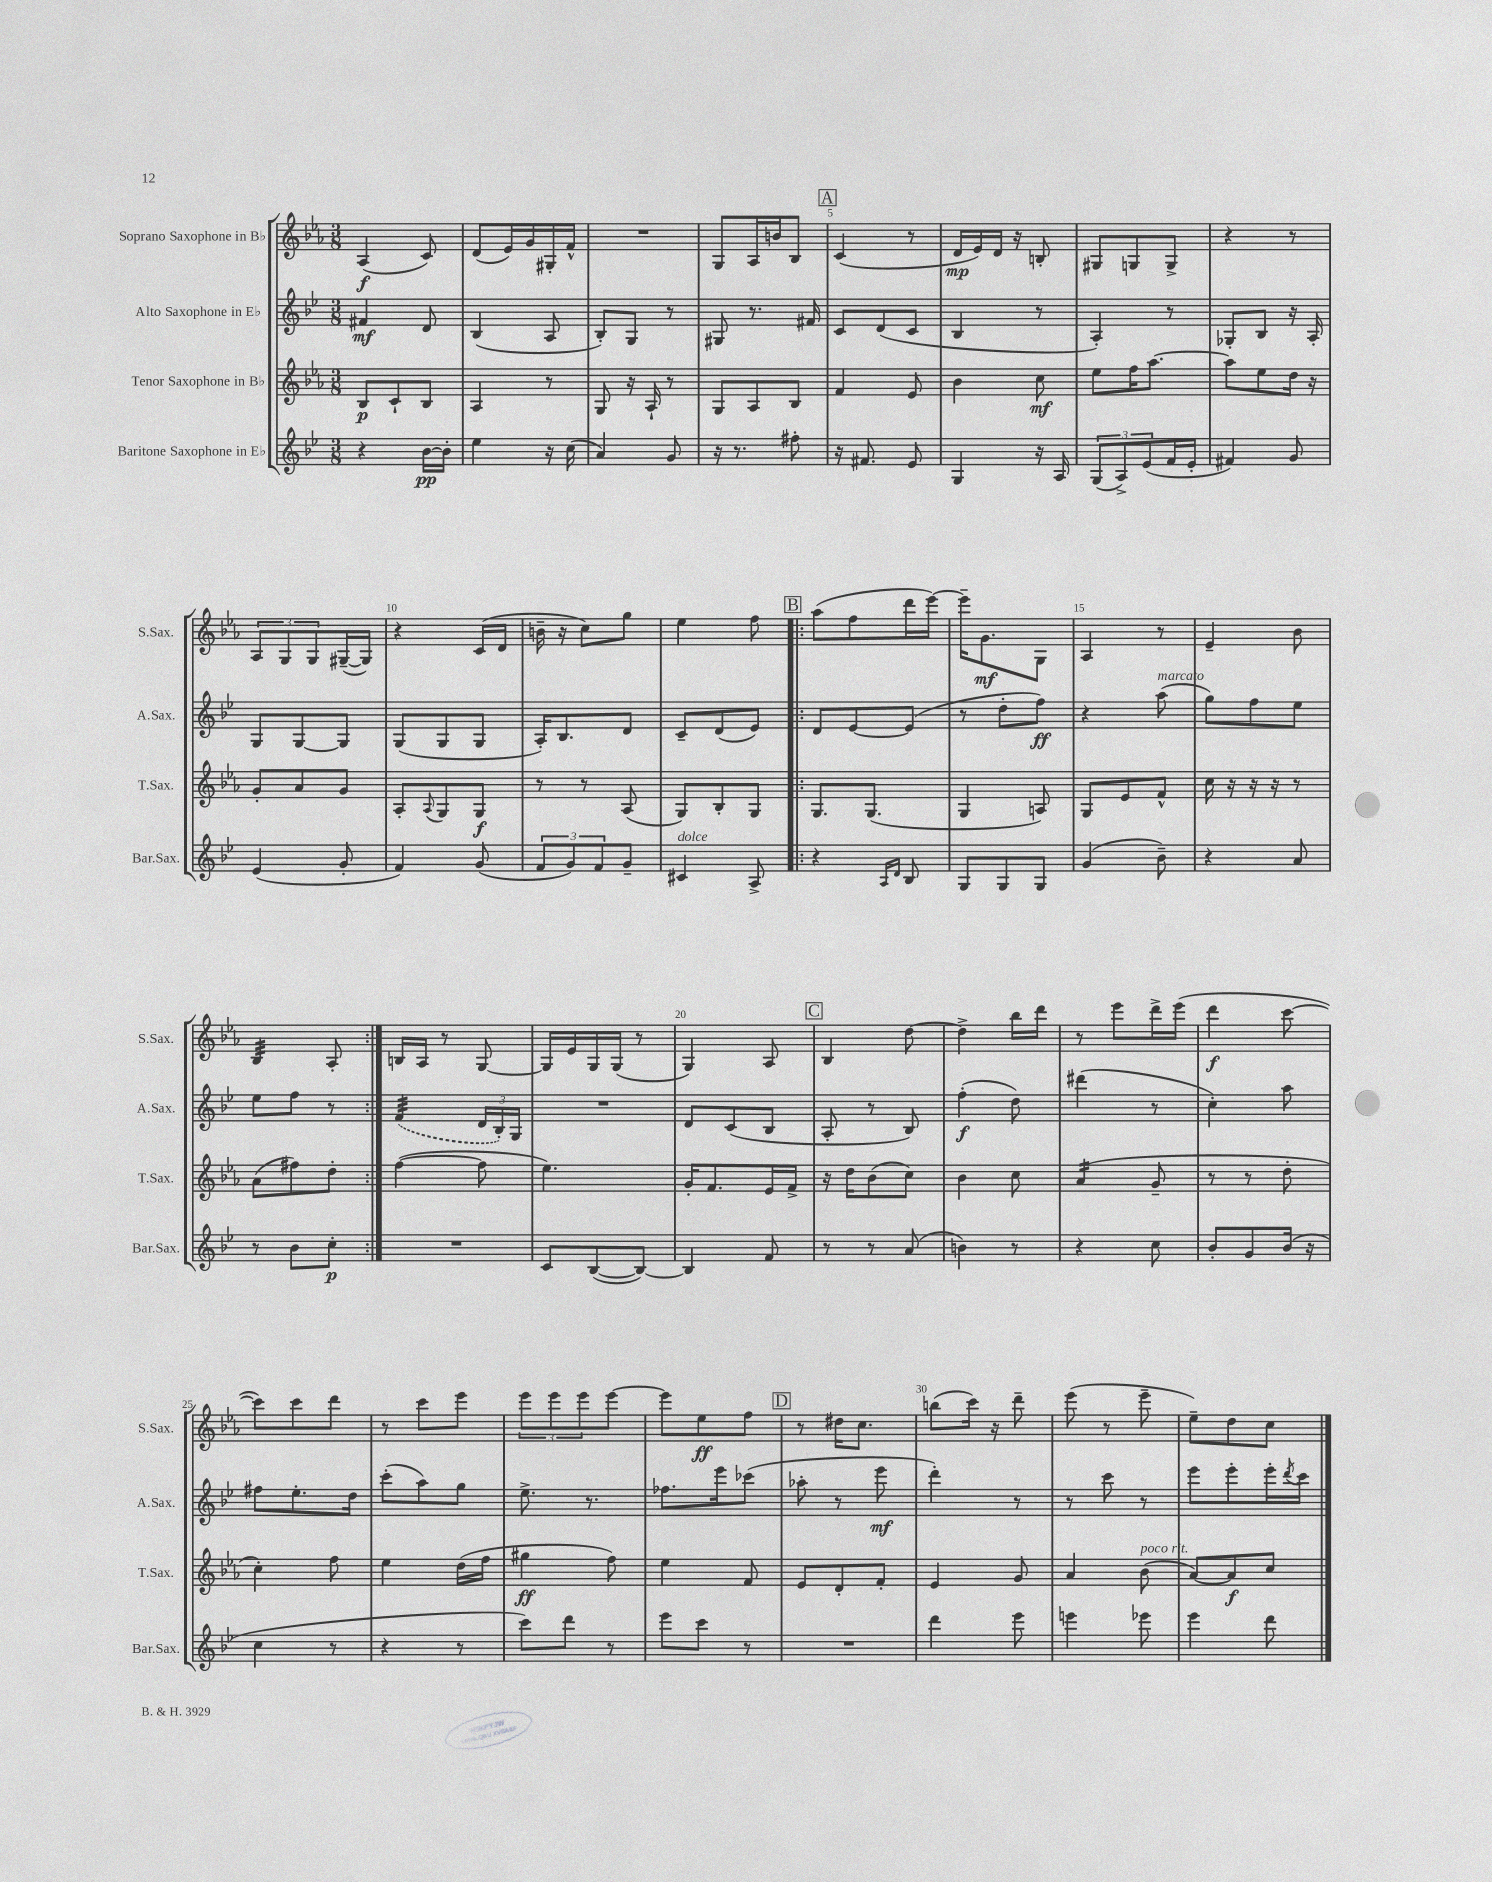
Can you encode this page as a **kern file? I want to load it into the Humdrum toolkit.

**kern	**kern	**kern	**kern
*staff4	*staff3	*staff2	*staff1
*clefG2	*clefG2	*clefG2	*clefG2
*k[b-e-]	*k[b-e-a-]	*k[b-e-]	*k[b-e-a-]
*M3/8	*M3/8	*M3/8	*M3/8
4r	8B-	4f#	(4A-
.	8c`	.	.
[16b-	8B-	8d	8c)
16b-']	.	.	.
=	=	=	=
4ee-	4A-	(4B-	(8d
.	.	.	16e-)
.	.	.	16g
16r	8r	8A	16G#'
(16cc	.	.	16f^^
=	=	=	=
4a)	8G	8B-')	4.r
.	16r	8G	.
.	16A-`	.	.
8g	8r	8r	.
=	=	=	=
16r	8G	8G#	8G
8.r	.	.	.
.	8A-	8.r	16A-
.	.	.	16b
8ff#'	8B-	.	8B-
.	.	16f#	.
=	=	=	=
16r	4f	8c	(4c
8.f#	.	.	.
.	.	(8d	.
8e-	8e-	8c	8r
=	=	=	=
4G	4b-	4B-	16d
.	.	.	16e-)
.	.	.	16d
.	.	.	16r
16r	8cc	8r	8B'
16A	.	.	.
=	=	=	=
(12G	8ee-	4A')	8G#
12A^)	.	.	.
.	16ff	.	8G
(12e-	.	.	.
.	[8.aa-	.	.
16f	.	8r	8G^
16e-'	.	.	.
=	=	=	=
4f#)	8aa-]	8G-'	4r
.	8ee-	8B-	.
8g	16dd	16r	8r
.	16r	16A'	.
=	=	=	=
(4e-	8g'	8G	12A-
.	.	.	12G
.	8a-	[8G	.
.	.	.	12G
8g'	8g	8G]	([16G#~
.	.	.	16G#])
=	=	=	=
4f)	8A-'	(8G	4r
.	8qqA-	.	.
.	8G	8G	.
(8g	8G	8G	(16c
.	.	.	16d
=	=	=	=
12f	8r	16A')	16b~
.	.	8.B-	16r
12g)	.	.	.
.	8r	.	8cc)
12f	.	.	.
8g~	(8A-	8d	8gg
=	=	=	=
4c#	8G)	8c~	4ee-
.	8B-'	(8d	.
8A^	8G	8e-)	8ff
=!|:	=!|:	=!|:	=!|:
4r	8.G	8d	(8aa-
.	.	[8e-	8ff
.	(8.G	.	.
16qqA	.	.	.
16qqd	.	.	.
8B-	.	(8e-]	16ddd
.	.	.	[16eee-)
=	=	=	=
8G	4G	8r	16eee-~]
.	.	.	8.g
8G	.	8dd'	.
8G	8A)	8ff)	8G
=	=	=	=
(4g	8G	4r	4A-
.	8e-	.	.
8b-~)	8f^^	(8aa	8r
=	=	=	=
4r	16cc	8gg)	4e-~
.	16r	.	.
.	16r	8ff	.
.	16r	.	.
8a	8r	8ee-	8b-
=	=	=	=
8r	(8a-	8ee-	4B-
8b-	8ff#)	8ff	.
8cc'	8dd'	8r	8A-'
=:|!	=:|!	=:|!	=:|!
4.r	([4ff	(4f	16B
.	.	.	16A-
.	.	.	8r
.	8ff]	24d	[8G
.	.	24B-')	.
.	.	24G	.
=	=	=	=
8c	4.ee-)	4.r	16G]
.	.	.	16e-
([8B-	.	.	16G
.	.	.	(16G
8B-_)	.	.	8r
=	=	=	=
4B-]	16g'	8d	4G)
.	8.f	.	.
.	.	(8c	.
8f	16e-	8B-	8A-
.	16f^	.	.
=	=	=	=
8r	16r	8A'	4B-
.	16dd	.	.
8r	(8b-	8r	.
(8a	8cc)	8B-)	[8dd
=	=	=	=
4b)	4b-	(4ff'	4dd^]
8r	8cc	8dd)	16bb-
.	.	.	16ddd
=	=	=	=
4r	(4a-	(4ddd#	8r
.	.	.	8eee-
8cc	8g~	8r	16ddd^
.	.	.	(16eee-
=	=	=	=
8b-'	8r	4cc')	4ddd
8g	8r	.	.
(16b-	8dd'	8aa	[8ccc
16r	.	.	.
=	=	=	=
4cc	4cc')	8ff#	8ccc])
.	.	8.ee-'	8ccc
8r	8ff	.	8ddd
.	.	16dd	.
=	=	=	=
4r	4ee-	(8ccc'	8r
.	.	8aa)	8ccc
8r	(16dd	8gg	8eee-
.	16ff	.	.
=	=	=	=
8ccc)	4gg#	8.ee-^	12eee-
.	.	.	12eee-
8ddd	.	.	.
.	.	.	12eee-
.	.	8.r	.
8r	8ff)	.	[8eee-
=	=	=	=
8eee-	4ee-	8.ff-	8eee-]
8ccc	.	.	8ee-
.	.	16eee-	.
8r	8f	(8ccc-	8ff
=	=	=	=
4.r	8e-	8aa-'	8r
.	8d'	8r	16dd#
.	.	.	8.cc
.	8f'	8eee-	.
=	=	=	=
4ddd	4e-	4ddd')	(8bb
.	.	.	16ccc)
.	.	.	16r
8eee-	8g	8r	8ddd~
=	=	=	=
4eee	4a-	8r	(8eee-
.	.	8ccc	8r
8eee-	(8b-	8r	8eee-~
=	=	=	=
4eee-	[8a-)	8eee-	8ee-~)
.	8a-]	8eee-'	8dd
8ddd	8cc	16eee-'	8cc
.	.	8qddd	.
.	.	16ccc	.
==	==	==	==
*-	*-	*-	*-
